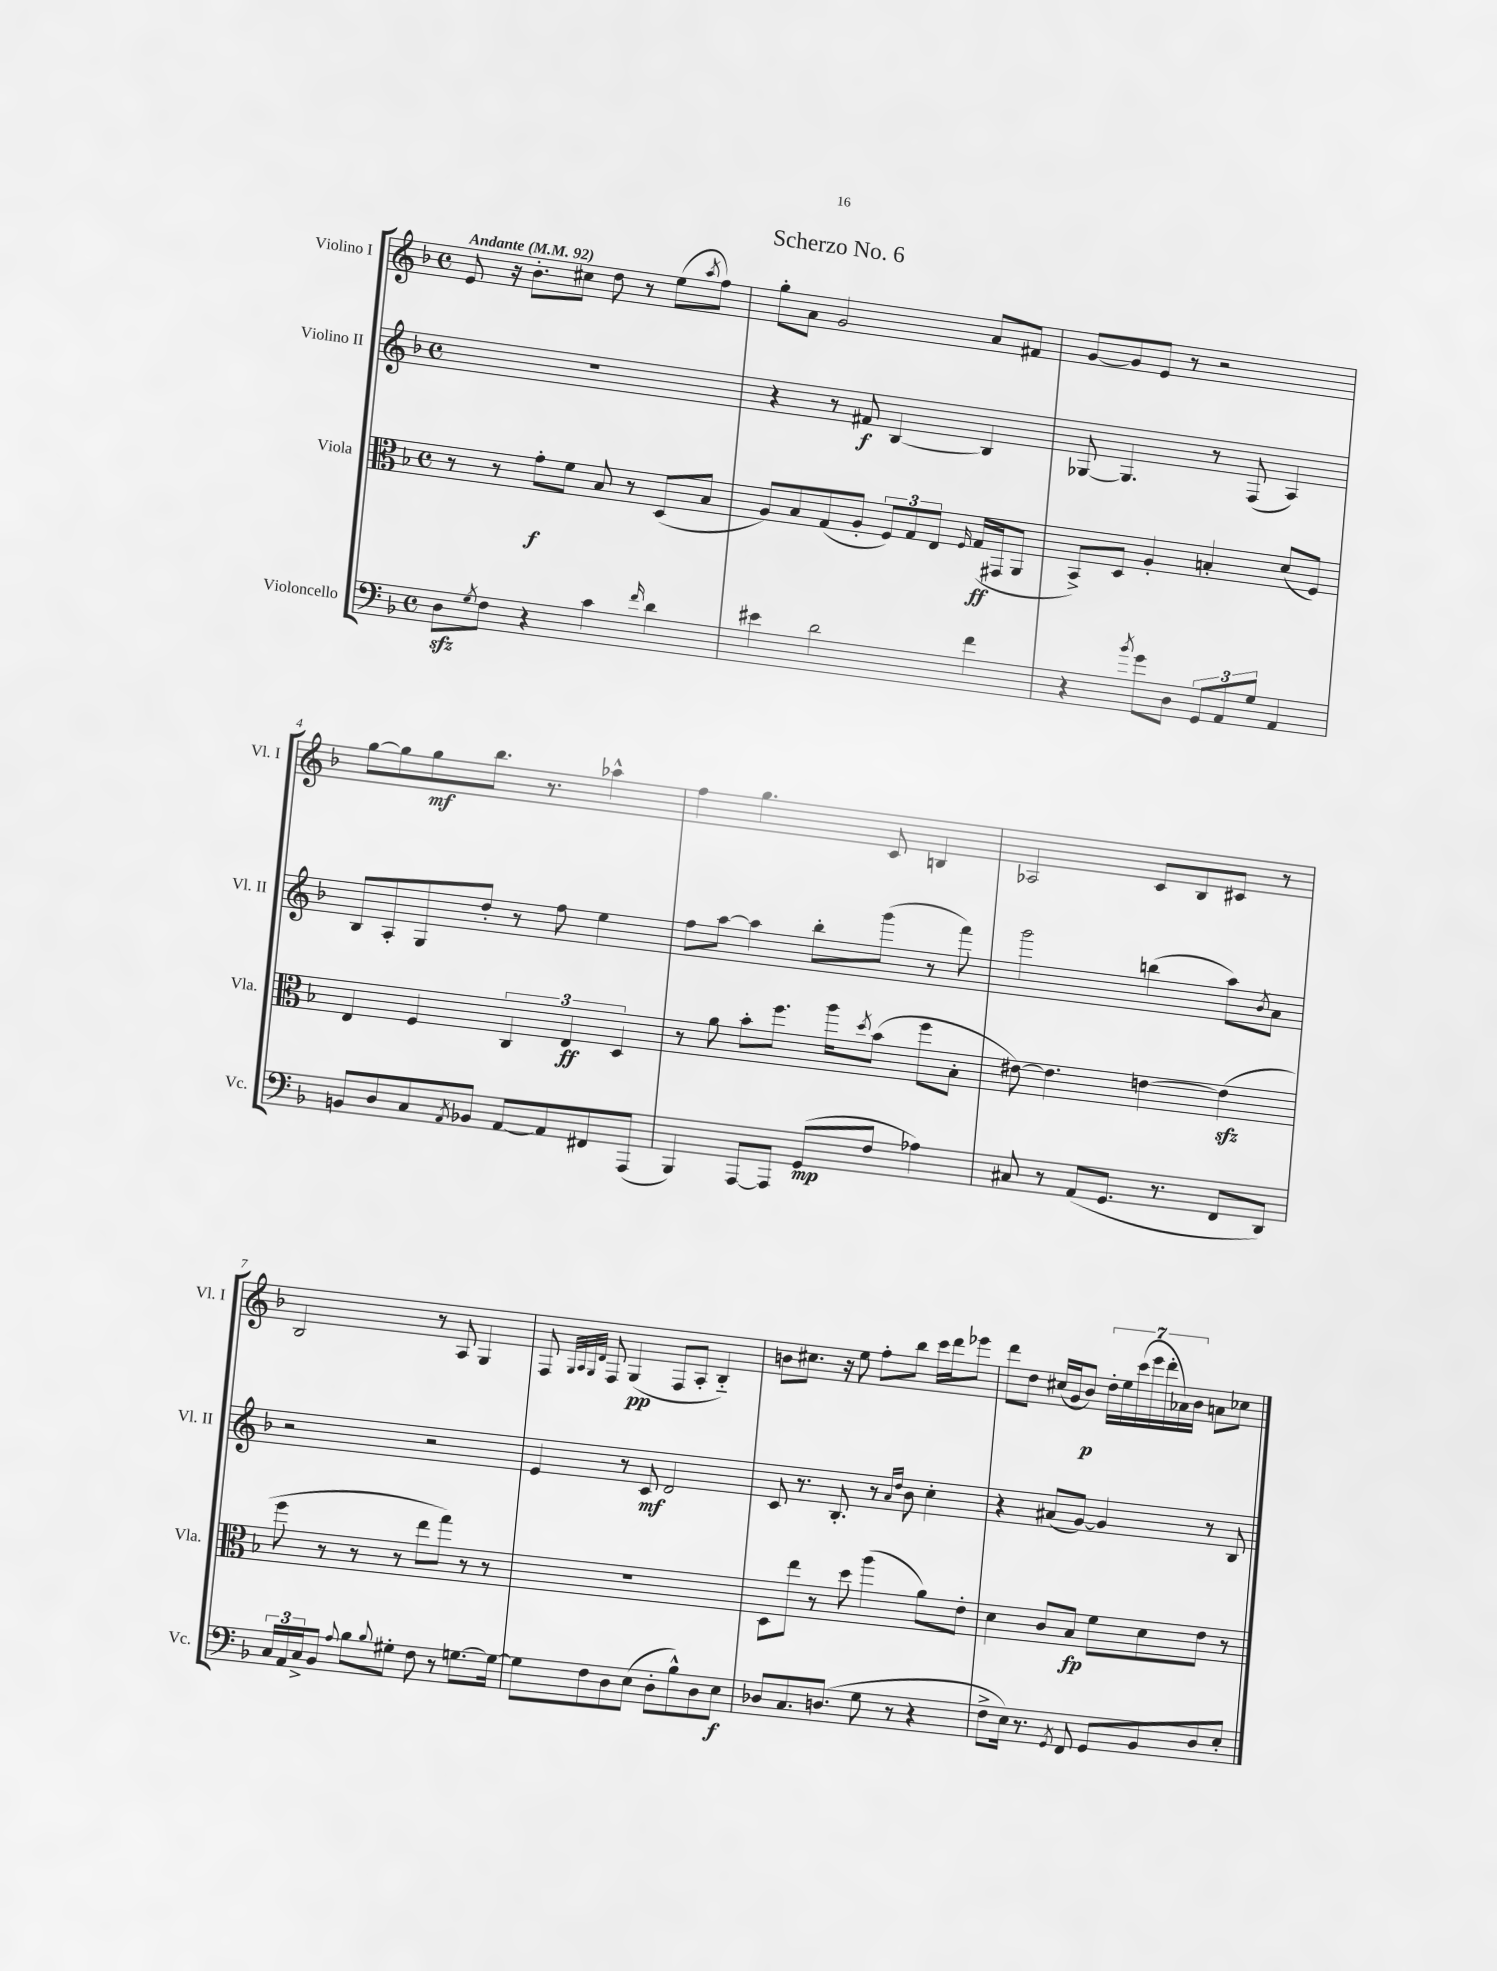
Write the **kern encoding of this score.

**kern	**dynam	**kern	**dynam	**kern	**dynam	**kern	**dynam
*part4	*part4	*part3	*part3	*part2	*part2	*part1	*part1
*staff4	*staff4	*staff3	*staff3	*staff2	*staff2	*staff1	*staff1
*I"Violoncello	*	*I"Viola	*	*I"Violino II	*	*I"Violino I	*
*I'Vc.	*	*I'Vla.	*	*I'Vl. II	*	*I'Vl. I	*
*clefF4	*	*clefC3	*	*clefG2	*	*clefG2	*
*k[b-]	*	*k[b-]	*	*k[b-]	*	*k[b-]	*
*M4/4	*	*M4/4	*	*M4/4	*	*M4/4	*
*met(c)	*	*met(c)	*	*met(c)	*	*met(c)	*
*MM92	*	*MM92	*	*MM92	*	*MM92	*
=1	=1	=1	=1	=1	=1	=1	=1
!	!	!	!	!	!	!LO:TX:a:B:t=Andante	!
8Dzz\L	.	8r	.	1r	.	8e/	.
8qG/	.	.	.	.	.	.	.
8F\J	.	8r	.	.	.	16r	.
.	.	.	.	.	.	8.b-'\L	.
4r	.	8g'\L	f	.	.	.	.
.	.	8f\J	.	.	.	8cc#X\J	.
4c\	.	8B-/	.	.	.	8dd\	.
.	.	8r	.	.	.	8r	.
16qqf/	.	.	.	.	.	.	.
4d\	.	(8D/L	.	.	.	(8ee\L	.
.	.	.	.	.	.	8qaa/	.
.	.	8B-/J	.	.	.	8ff\J)	.
=2	=2	=2	=2	=2	=2	=2	=2
4e#X\	.	8A/L)	.	4r	.	8gg'\L	.
.	.	8B-/	.	.	.	8a\J	.
2d\	.	(8G/	.	8r	.	2g/	.
.	.	8A'/J	.	8f#X/	f	.	.
.	.	12F/L)	.	[4B-/	.	.	.
.	.	12G/	.	.	.	.	.
.	.	12E/J	.	.	.	.	.
.	.	16qqF/	.	.	.	.	.
4f\	.	(16G/LL	ff	4B-/]	.	8a/L	.
.	.	16GG#X/J	.	.	.	.	.
.	.	8AA/J	.	.	.	8f#X/J	.
=3	=3	=3	=3	=3	=3	=3	=3
4r	.	8BB-^/L)	.	[8G-X/	.	[8g/L	.
.	.	8D/J	.	4.G-/]	.	8g/]	.
8qb-/	.	.	.	.	.	.	.
8g\L	.	4A'/	.	.	.	8e/J	.
8D\J	.	.	.	.	.	8r	.
12GG/L	.	4Bn'/	.	8r	.	2r	.
12AA/	.	.	.	.	.	.	.
.	.	.	.	(8F/	.	.	.
12G/J	.	.	.	.	.	.	.
4AA/	.	(8d/L	.	4A/)	.	.	.
.	.	8F/J)	.	.	.	.	.
!!LO:LB:g=z
=4	=4	=4	=4	=4	=4	=4	=4
8BBn/L	.	4E/	.	8B-/L	.	[8gg\L	.
8D/	.	.	.	8A'/	.	8gg\]	.
8C/	.	4F/	.	8G/	.	8gg\	mf
8qAA/	.	.	.	.	.	.	.
8BB-X/J	.	.	.	8dd'/J	.	8.bb-\J	.
[8AA/L	.	6C/	.	8r	.	.	.
.	.	.	.	.	.	8.r	.
8AA/]	.	.	.	8ff\	.	.	.
.	.	6E/	ff	.	.	.	.
8FF#X/	.	.	.	4ee\	.	4aa-X^^\	.
.	.	6D/	.	.	.	.	.
(8AAA/J	.	.	.	.	.	.	.
=5	=5	=5	=5	=5	=5	=5	=5
4BBB-/)	.	8r	.	8ff\L	.	4ff\	.
.	.	8a\	.	[8aa\J	.	.	.
[8AAA/L	.	8b-'\L	.	4aa\]	.	4.gg\	.
8AAA/J]	.	8.ff\J	.	.	.	.	.
(8GG/L	mp	.	.	8bb-'\L	.	.	.
.	.	16aa\KL	.	.	.	.	.
.	.	8qdd/	.	.	.	.	.
8F/J	.	(8b-\J	.	(8ggg\J	.	8c/	.
4A-X\)	.	8ff\L	.	8r	.	4Bn/	.
.	.	8B-'\J	.	8fff\)	.	.	.
=6	=6	=6	=6	=6	=6	=6	=6
8C#X/	.	[8e#X\)	.	2ggg\	.	2A-X/	.
8r	.	4.e#\]	.	.	.	.	.
(8AA/L	.	.	.	.	.	.	.
8.GG/J	.	.	.	.	.	.	.
.	.	[4en\	.	(4bbn\	.	8c/L	.
8.r	.	.	.	.	.	.	.
.	.	.	.	.	.	8B-/	.
8FF/L	.	(4ezz\]	.	8aa\L)	.	8c#X/J	.
.	.	.	.	8qb-/	.	.	.
8DD/J)	.	.	.	8a\J	.	8r	.
!!LO:LB:g=z
=7	=7	=7	=7	=7	=7	=7	=7
24C/LL	.	8ff\	.	2r	.	2B-/	.
24AA/	.	.	.	.	.	.	.
24C^/J	.	.	.	.	.	.	.
8BB-/J	.	8r	.	.	.	.	.
8qqA/	.	.	.	.	.	.	.
8B-\L	.	8r	.	.	.	.	.
8qqB-/	.	.	.	.	.	.	.
8G#X'\J	.	8r	.	.	.	.	.
8F\	.	8ee\L	.	2r	.	8r	.
8r	.	8gg\J)	.	.	.	8A/	.
[8.Gn\L	.	8r	.	.	.	4G/	.
.	.	8r	.	.	.	.	.
16G\Jk_	.	.	.	.	.	.	.
=8	=8	=8	=8	=8	=8	=8	=8
8G\L]	.	1r	.	4e/	.	8F/	.
.	.	.	.	.	.	32qqG/LLL	.
.	.	.	.	.	.	32qqA/	.
.	.	.	.	.	.	32qqG/	.
.	.	.	.	.	.	32qqd/JJJ	.
8F\	.	.	.	.	.	8F/	.
8D\	.	.	.	8r	.	(4G/	pp
(8E\J	.	.	.	8c/	mf	.	.
8D'\L	.	.	.	2d/	.	8F/L	.
8B-^^\)	.	.	.	.	.	8A'/J	.
8D\	.	.	.	.	.	4B-/)	.
8E\J	f	.	.	.	.	.	.
=9	=9	=9	=9	=9	=9	=9	=9
8D-X/L	.	8D\L	.	8c/	.	8bn\L	.
8.C/	.	8ee\J	.	8.r	.	8.cc#X\J	.
.	.	8r	.	.	.	.	.
(8.Dn/J	.	.	.	8.B-'/	.	16r	.
.	.	8dd\	.	.	.	8ee\	.
8G\	.	(4aa\	.	8r	.	8ff'\L	.
.	.	.	.	16qqa/LL	.	.	.
.	.	.	.	16qqdd/JJ	.	.	.
8r	.	.	.	8b-\	.	8bb-\J	.
4r	.	8a\L)	.	4cc'\	.	16ccc\LL	.
.	.	.	.	.	.	16ddd\J	.
.	.	8e'\J	.	.	.	8eee-X\J	.
=10	=10	=10	=10	=10	=10	=10	=10
8F^\L	.	4d\	.	4r	.	8ddd\L	.
16E\Jk)	.	.	.	.	.	8dd\J	.
8.r	.	.	.	.	.	.	.
.	.	8c/L	.	(8a#X/L	.	(16cc#X/LL	.
.	.	.	.	.	.	16g/J	.
8qGG/	.	.	.	.	.	.	.
8FF/	.	8B-/J	fp	[8g/J)	.	8b-/J)	p
8GG/L	.	8f\L	.	4g/]	.	28dd'\LL	.
.	.	.	.	.	.	28ee\	.
.	.	.	.	.	.	(28ccc\	.
.	.	.	.	.	.	28eee\	.
8BB-/	.	8d\	.	.	.	.	.
.	.	.	.	.	.	28ddd'\	.
.	.	.	.	.	.	28a-X\)	.
.	.	.	.	.	.	28b-\JJ	.
8D/	.	8e\J	.	8r	.	8an\L	.
8E'/J	.	8r	.	8B-/	.	8cc-X\J	.
==	==	==	==	==	==	==	==
*-	*-	*-	*-	*-	*-	*-	*-
